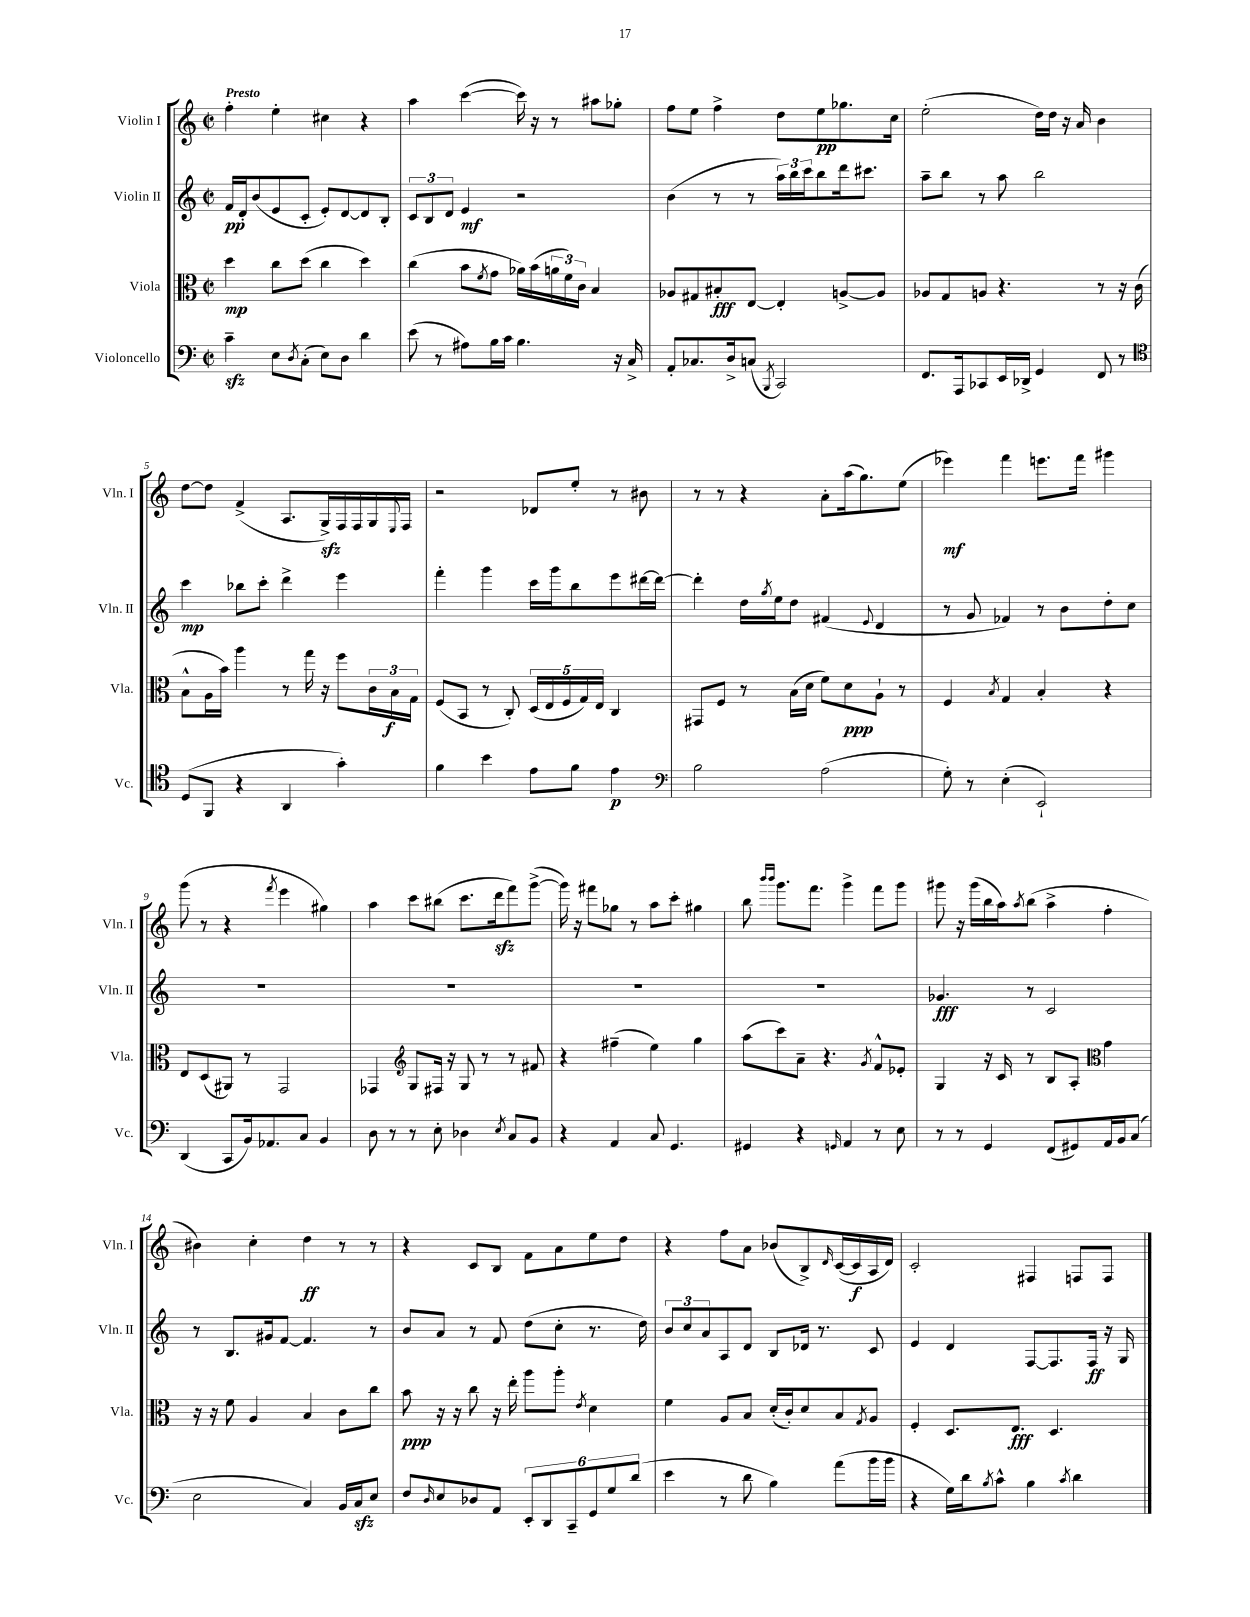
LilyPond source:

<<
\new StaffGroup <<
\new Staff = "s0" \with { instrumentName = "Violin I" shortInstrumentName = "Vln. I" } {
    \clef treble \key c \major \defaultTimeSignature \time 2/2 \tempo "Presto"
    f''4-. e''4-. cis''4 r4 |
    a''4 c'''4~( c'''16) r16 r8 ais''8 ges''8-. |
    f''8 e''8 f''4-> d''8 e''8\pp ges''8. c''16 |
    e''2-.( d''16) d''16 r16 a'16 b'4 |
    d''8~ d''8 f'4->( a8. g16->\sfz) f16 f16 g16 \appoggiatura { e8 } f16 |
    r2 des'8 e''8-. r8 bis'8 |
    r8 r8 r4 a'8-. a''16( g''8.) e''8( |
    ees'''4\mf) f'''4 e'''8. f'''16 gis'''4 |
    g'''8( r8 r4 \acciaccatura { f'''8 } e'''4 gis''4) |
    a''4 c'''8 bis''8( c'''8. d'''16\sfz f'''8) g'''8~->( |
    g'''16) r16 fis'''8 ges''8 r8 a''8 c'''8-. gis''4 |
    b''8 \grace { b'''16 b'''16 } g'''8. f'''8. g'''4-> f'''8 g'''8 |
    gis'''8 r16 gis'''16( b''16 a''16) \acciaccatura { a''8 } b''8( a''4-> f''4-. |
    bis'4) c''4-. d''4\ff r8 r8 |
    r4 c'8 b8 f'8 a'8 e''8 d''8 |
    r4 f''8 a'8 bes'8( b8->) \grace { d'16 } c'16~( c'16\f a16 d'16) |
    c'2-. fis4 f8 f8 \bar "|." |
}
\new Staff = "s1" \with { instrumentName = "Violin II" shortInstrumentName = "Vln. II" } {
    \clef treble \key c \major \defaultTimeSignature \time 2/2
    f'16\pp d'16-. b'8( e'8 c'8-. e'8-.) d'8~ d'8 b8-. |
    \tuplet 3/2 { c'8 b8 d'8 } e'4\mf r2 |
    b'4( r8 r8 \tuplet 3/2 { a''16) b''16 c'''16 } b''8 d'''16 cis'''8. |
    a''8-- b''8 r8 a''8 b''2 |
    c'''4\mp bes''8 c'''8-. d'''4-> e'''4 |
    f'''4-. g'''4 c'''16 g'''16 b''8 e'''8 dis'''16~ dis'''16~ |
    dis'''4-. d''16 \acciaccatura { g''8 } e''16 d''8 fis'4( \appoggiatura { e'8 } d'4 |
    r8 g'8 fes'4) r8 b'8 d''8-. c''8 |
    R1 |
    R1 |
    R1 |
    R1 |
    ges'4.\fff r8 c'2 |
    r8 b8. gis'16 f'8~ f'4. r8 |
    b'8 a'8 r8 f'8 d''8( c''8-. r8. d''16) |
    \tuplet 3/2 { b'8 c''8 a'8 } a8 d'8 b8 des'16 r8. c'8 |
    e'4 d'4 f8~ f8. f16\ff r16 g16 \bar "|." |
}
\new Staff = "s2" \with { instrumentName = "Viola" shortInstrumentName = "Vla." } {
    \clef alto \key c \major \defaultTimeSignature \time 2/2
    d''4\mp c''8 d''8( c''4 d''4) |
    c''4( b'8 \acciaccatura { f'8 } g'8 aes'16) b'16( \tuplet 3/2 { a'16 f'16) c'16 } b4 |
    aes8 gis8 bis8-.\fff e8~ e4-. a8~-> a8 |
    aes8 g8 a8 r4. r8 r16 c'16( |
    b8-^ a16 b'16) a''4 r8 g''16 r16 f''8 \tuplet 3/2 { c'16 b16\f g16 } |
    f8( b,8 r8 c8-.) \tuplet 5/4 { d16( e16 f16 g16) e16 } c4 |
    gis,8 f8 r8 b16( d'16 f'8) d'8\ppp a8-! r8 |
    f4 \acciaccatura { b8 } g4 b4-. r4 |
    e8 d8( ais,8) r8 g,2 |
    ges,4 \clef treble g8 fis16 r16 g8 r8 r8 fis'8 |
    r4 fis''4--( e''4) g''4 |
    a''8( c'''8) a'8-- r4. \acciaccatura { g'8 } f'8-^ ees'8-. |
    g4 r16 c'16 r8 b8 a8-. \clef alto g'4 |
    r16 r16 f'8 a4 b4 c'8 c''8 |
    b'8\ppp r16 r16 c''8 r16 e''16-. a''8 a''8-. \acciaccatura { e'8 } d'4 |
    f'4 a8 b8 d'16-.( c'16-.) d'8 b8 \acciaccatura { g8 } a8 |
    f4-. d8. e8.\fff d4. \bar "|." |
}
\new Staff = "s3" \with { instrumentName = "Violoncello" shortInstrumentName = "Vc." } {
    \clef bass \key c \major \defaultTimeSignature \time 2/2
    c'4--\sfz e8 \acciaccatura { d8 } c8-.( e8) d8 d'4 |
    e'8( r8 ais8) b16 c'16 b4. r16 c16-> |
    a,8-. ces8. d16-> c8( \acciaccatura { b,,8 } c,2) |
    f,8. a,,16 ces,8 e,16 des,16-> g,4 f,8 r8 |
    \clef tenor d8( f,8 r4 a,4 g'4-.) |
    f'4 b'4 e'8 f'8 e'4\p |
    \clef bass b2 a2( |
    g8-.) r8 e4-.( e,2-!) |
    d,4( c,8 b,16) aes,8. c8 b,4 |
    d8 r8 r8 e8-. des4 \acciaccatura { e8 } c8 b,8 |
    r4 a,4 c8 g,4. |
    gis,4 r4 \grace { g,16 } a,4 r8 e8 |
    r8 r8 g,4 f,8( gis,8) a,16 b,16 c8( |
    e2 c4) b,16 c16\sfz e8 |
    f8 \grace { d16 } e8 des8 a,8 \tuplet 6/4 { e,8-. d,8 c,8-- g,8 g8 d'8( } |
    e'4 r8 d'8 b4) a'8( b'16 b'16 |
    r4 g16) d'16 \acciaccatura { b8 } c'8-^ b4 \acciaccatura { c'8 } d'4 \bar "|." |
}
>>
>>
